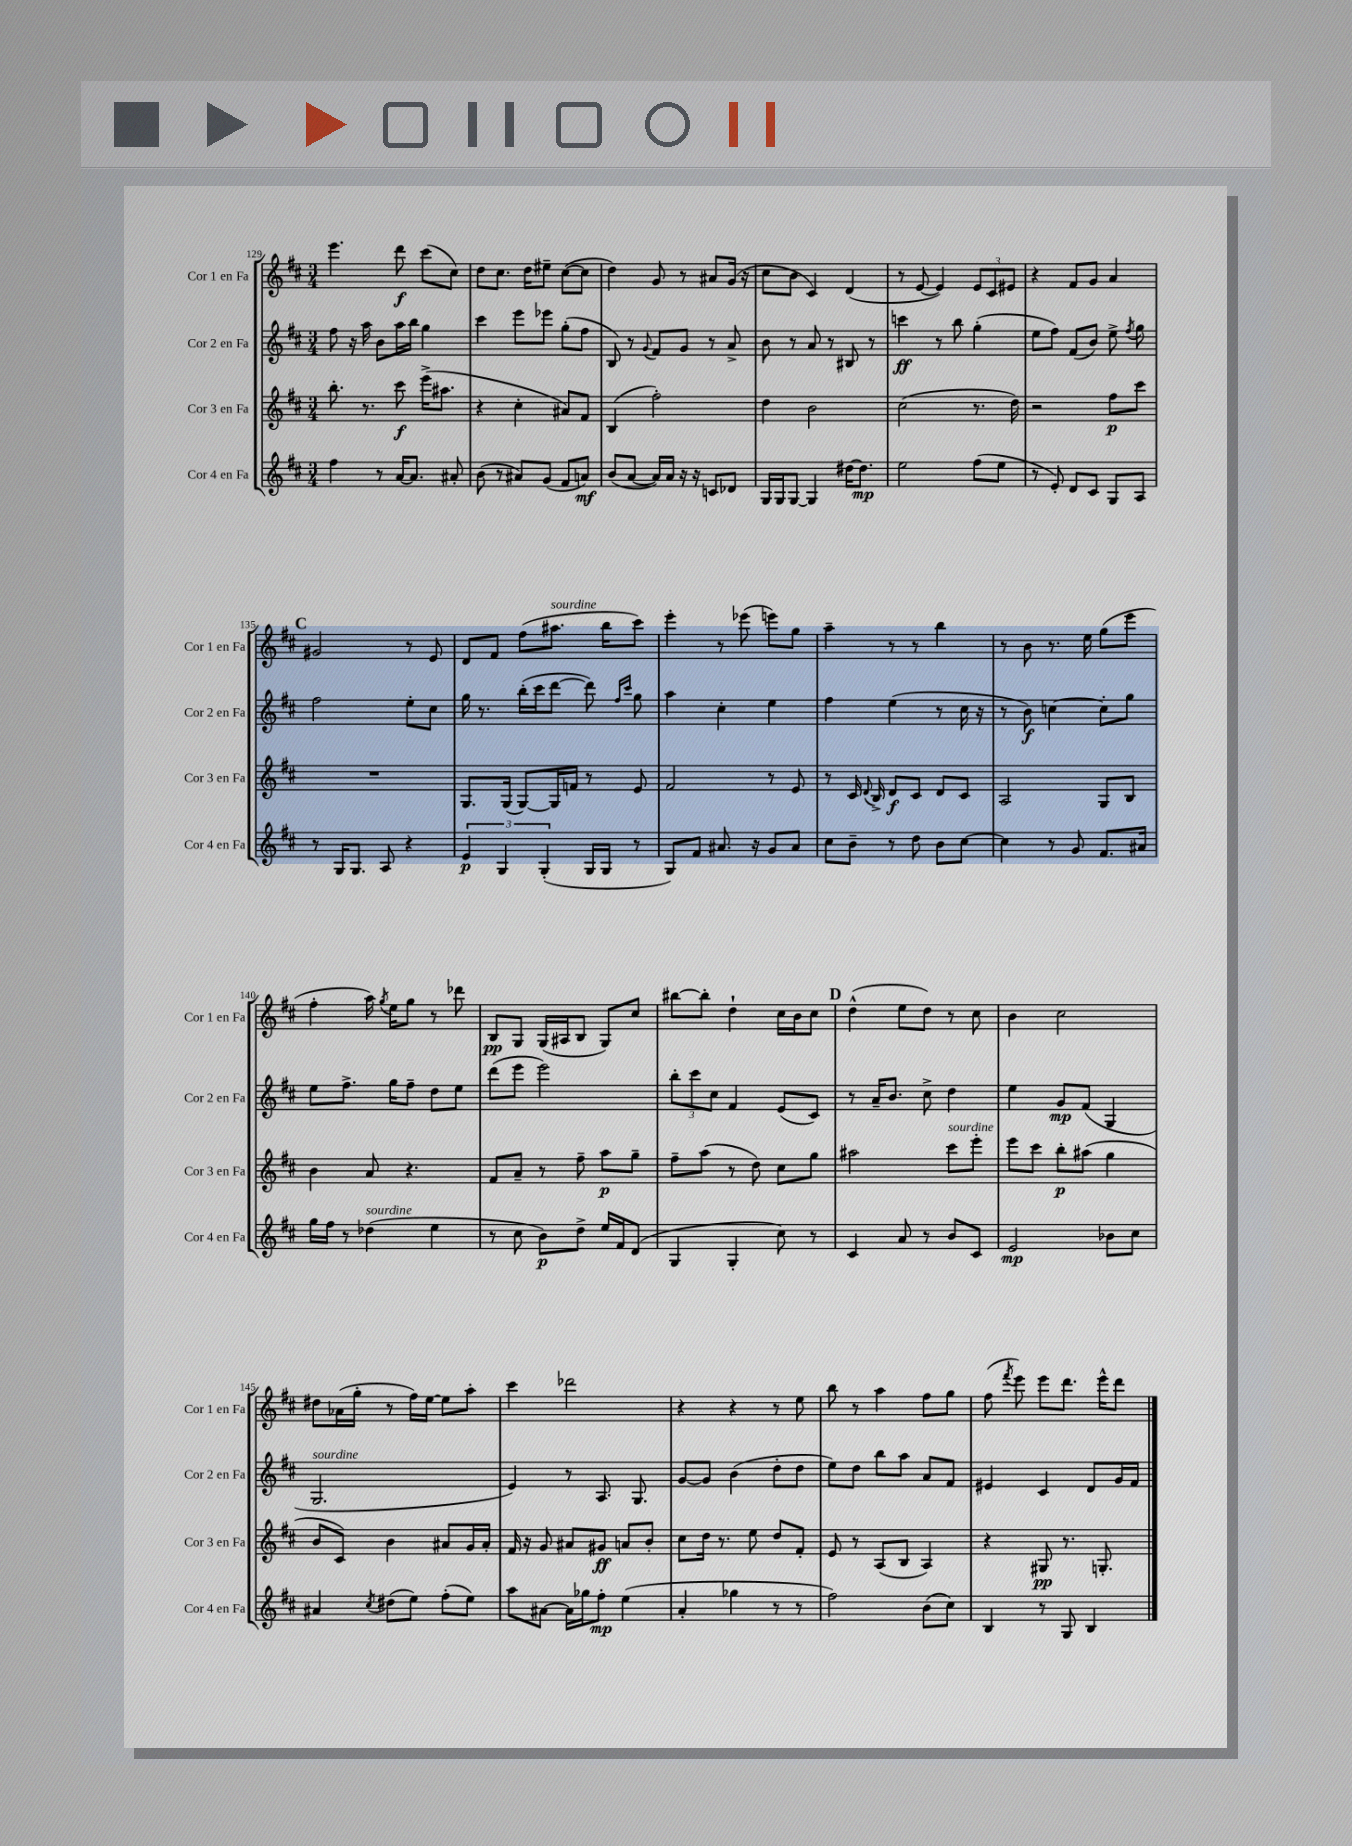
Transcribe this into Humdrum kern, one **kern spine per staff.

**kern	**kern	**kern	**kern
*staff4	*staff3	*staff2	*staff1
*clefG2	*clefG2	*clefG2	*clefG2
*k[f#c#]	*k[f#c#]	*k[f#c#]	*k[f#c#]
*M3/4	*M3/4	*M3/4	*M3/4
4ff#\	8.bb'\	8ff#\	4.eee\
.	.	16r	.
.	8.r	16aa\	.
8r	.	8b\L	.
[16a/LK	8ccc#\	16aa\L	8ddd\
8.a/]J	.	16bb\JJ	.
.	(16eee^\LK	4gg\	(8ccc#\L
.	8.aa#\J	.	.
8a#'/	.	.	8cc#\J)
=	=	=	=
(8b\	4r	4ccc#\	8dd\L
8r	.	.	8.cc#\J
8a#/L)	4cc#'\	8eee\L	.
.	.	.	16dd\LK
(8g/J	.	8eee-\J	8ee#~\J
8f#/L	8a#/L)	(8gg'\L	([8cc#\L
8a/J)	8f#/J	8ff#\J	8cc#\]J
=	=	=	=
(8b/L	(4B/	8B/)	4dd\)
[8a/J	.	8r	.
.	.	8qqg/	.
16a/]LL)	2ff#'\)	8f#/L	8g/
16a/JJ	.	.	.
16r	.	8g/J	8r
16r	.	.	.
8c/L	.	8r	8a#/L
8d-/J	.	8a^/	(16g/Jk
.	.	.	16r
=	=	=	=
16G/LL	4dd\	8b\	8cc#\L
16G/J	.	.	.
[8G/J	.	8r	8b\J
4G/]	2b\	8a/	4c#/)
.	.	8r	.
[16dd#\LK	.	8B#/	(4d/
8.dd#\]J	.	.	.
.	.	8r	.
=	=	=	=
2ee\	(2cc#\	4ccc\	8r
.	.	.	[8e/
.	.	8r	4e/])
.	.	8bb\	.
(8ff#\L	8.r	(4gg'\	12e/L
.	.	.	12c#/
8ee\J	.	.	.
.	.	.	12e#/J
.	16dd\)	.	.
=	=	=	=
8r	2r	8ee\L	4r
8e'/)	.	8ff#\J)	.
8d/L	.	(8f#/L	8f#/L
8c#/J	.	8b/J)	8g/J
8G/L	8ff#\L	8ee^\	4a/
.	.	8qff#/	.
8A/J	8ccc#\J	8gg\	.
=	=	=	=
8r	2.r	2ff#\	2g#/
16G/LK	.	.	.
8.G/J	.	.	.
8A/	.	.	.
4r	.	8ee'\L	8r
.	.	8cc#\J	8e/
=	=	=	=
6e/	8.G/L	16gg\	8d/L
.	.	8.r	.
.	.	.	8f#/J
6G/	.	.	.
.	(16G/Jk	.	.
.	[8G/L)	(16bb'\LL	(8ff#\L
.	.	16ccc#\J	.
(6G'/	.	.	.
.	16G/]L	[8ddd\J	8.aa#\J
.	16f/JJ	.	.
16G/LL	8r	8ddd\])	.
16G/JJ	.	.	16bb\LK
.	.	16qqff#/LL	.
.	.	16qqccc#/JJ	.
8r	8e/	8gg\	8ccc#\J)
=	=	=	=
8G/L)	2f#/	4aa\	4eee'\
8f#/J	.	.	.
8.a#/	.	4cc#'\	8r
.	.	.	(8eee-\
16r	.	.	.
8g/L	8r	4ee\	8eee\L)
8a#/J	8e/	.	8gg\J
=	=	=	=
8cc#\L	8r	4ff#\	4aa~\
8b~\J	16c#/	.	.
.	8qqd/	.	.
.	16B^/	.	.
8r	8d/L	(4ee\	8r
8dd\	8c#/J	.	8r
8b\L	8d/L	8r	4bb\
[8cc#\J	8c#/J	16cc#\	.
.	.	16r	.
=	=	=	=
4cc#\]	2A/	8r	8r
.	.	8b\)	8b\
8r	.	[4cc\	8.r
8g/	.	.	.
.	.	.	16ee\
8.f#/L	8G/L	8cc'\]L	(8gg\L
.	8B/J	8gg\J	8eee\J
16a#/Jk	.	.	.
=	=	=	=
16gg\LL	4b\	8ee\L	4ff#'\
16ff#\JJ	.	.	.
8r	.	8.ff#^\J	.
(4dd-\	8a/	.	16aa\)
.	.	.	8qgg/
.	.	16gg\LK	16ee\LK
.	4.r	8ff#~\J	8gg\J
4ee\	.	8dd\L	8r
.	.	8ee\J	8ddd-\
=	=	=	=
8r	8f#/L	(8ddd\L	8B/L
8cc#\	8a~/J	8eee\J	8G/J
8b\L)	8r	2eee\)	(16G/LL
.	.	.	16A#/J
8dd^\J	8ff#~\	.	8B/J
16ee/LL	8aa\L	.	8G/L)
16f#/J	.	.	.
(8d/J	8gg~\J	.	8cc#/J
=	=	=	=
4G/	8ff#~\L	12bb'\L	[8bb#\L
.	.	12ccc#\	.
.	(8aa\J	.	8bb#'\]J
.	.	12cc#\J	.
4G'/	8r	4f#/	4dd`\
.	8dd\)	.	.
8cc#\)	8cc#\L	(8e/L	16cc#\LL
.	.	.	16b\J
8r	8gg\J	8c#/J)	8cc#\J
=	=	=	=
4c#/	2aa#\	8r	(4dd^^\
.	.	16a~/LK	.
.	.	8.b/J	.
8a/	.	.	8ee\L
8r	.	8cc#^\	8dd\J)
8b/L	8ccc#\L	4dd\	8r
8c#/J	8eee'\J	.	8cc#\
=	=	=	=
2e/	8eee\L	4ee\	4b\
.	8ccc#\J	.	.
.	8bb'\L	8g/L	2cc#\
.	(8aa#\J	(8f#/J	.
8b-\L	4gg\	4G/	.
8cc#\J	.	.	.
=	=	=	=
4a#/	8b/L	2.G/	8dd#\L
.	8c#/J)	.	(16a-\L
.	.	.	16gg'\JJ
8qcc#/	.	.	.
(8dd#\L	4b\	.	8r
8ee\J)	.	.	16ff#\LL)
.	.	.	[16ee\JJ
(8ff#'\L	8a#/L	.	8ee\]L
8ee\J)	16g/L	.	8aa'\J
.	16a#'/JJ	.	.
=	=	=	=
8aa\L	16f#/	4e/)	4ccc#\
.	16r	.	.
[8a#\J	8g/	.	.
16a#\]LL	8a#/L	8r	2ddd-\
16gg-\J	.	.	.
8ff#'\J	8g#/J	8.A/	.
(4ee\	8a/L	.	.
.	.	8.G/	.
.	8b'/J	.	.
=	=	=	=
4a'/	8cc#\L	[8g/L	4r
.	16dd\Jk	8g/]J	.
.	8.r	.	.
4gg-\	.	(4b\	4r
.	8ee\	.	.
8r	8dd/L	8dd'\L	8r
8r	8f#'/J	8dd\J	8ee\
=	=	=	=
2ff#\)	8e/	8ee\L)	8bb\
.	8r	8dd\J	8r
.	(8A/L	8bb\L	4aa\
.	8B/J	8aa\J	.
(8b\L	4A/)	8a/L	8ff#\L
8cc#\J)	.	8f#/J	8gg\J
=	=	=	=
4B/	4r	4e#/	(8ff#\
.	.	.	8qfff#/
.	.	.	8eee\)
8r	8G#/	4c#/	8eee\L
8G/	8.r	.	8.ddd\J
4B/	.	8d/L	.
.	8.G'/	.	16eee^^\LK
.	.	16g/L	8ddd\J
.	.	16f#/JJ	.
==	==	==	==
*-	*-	*-	*-
